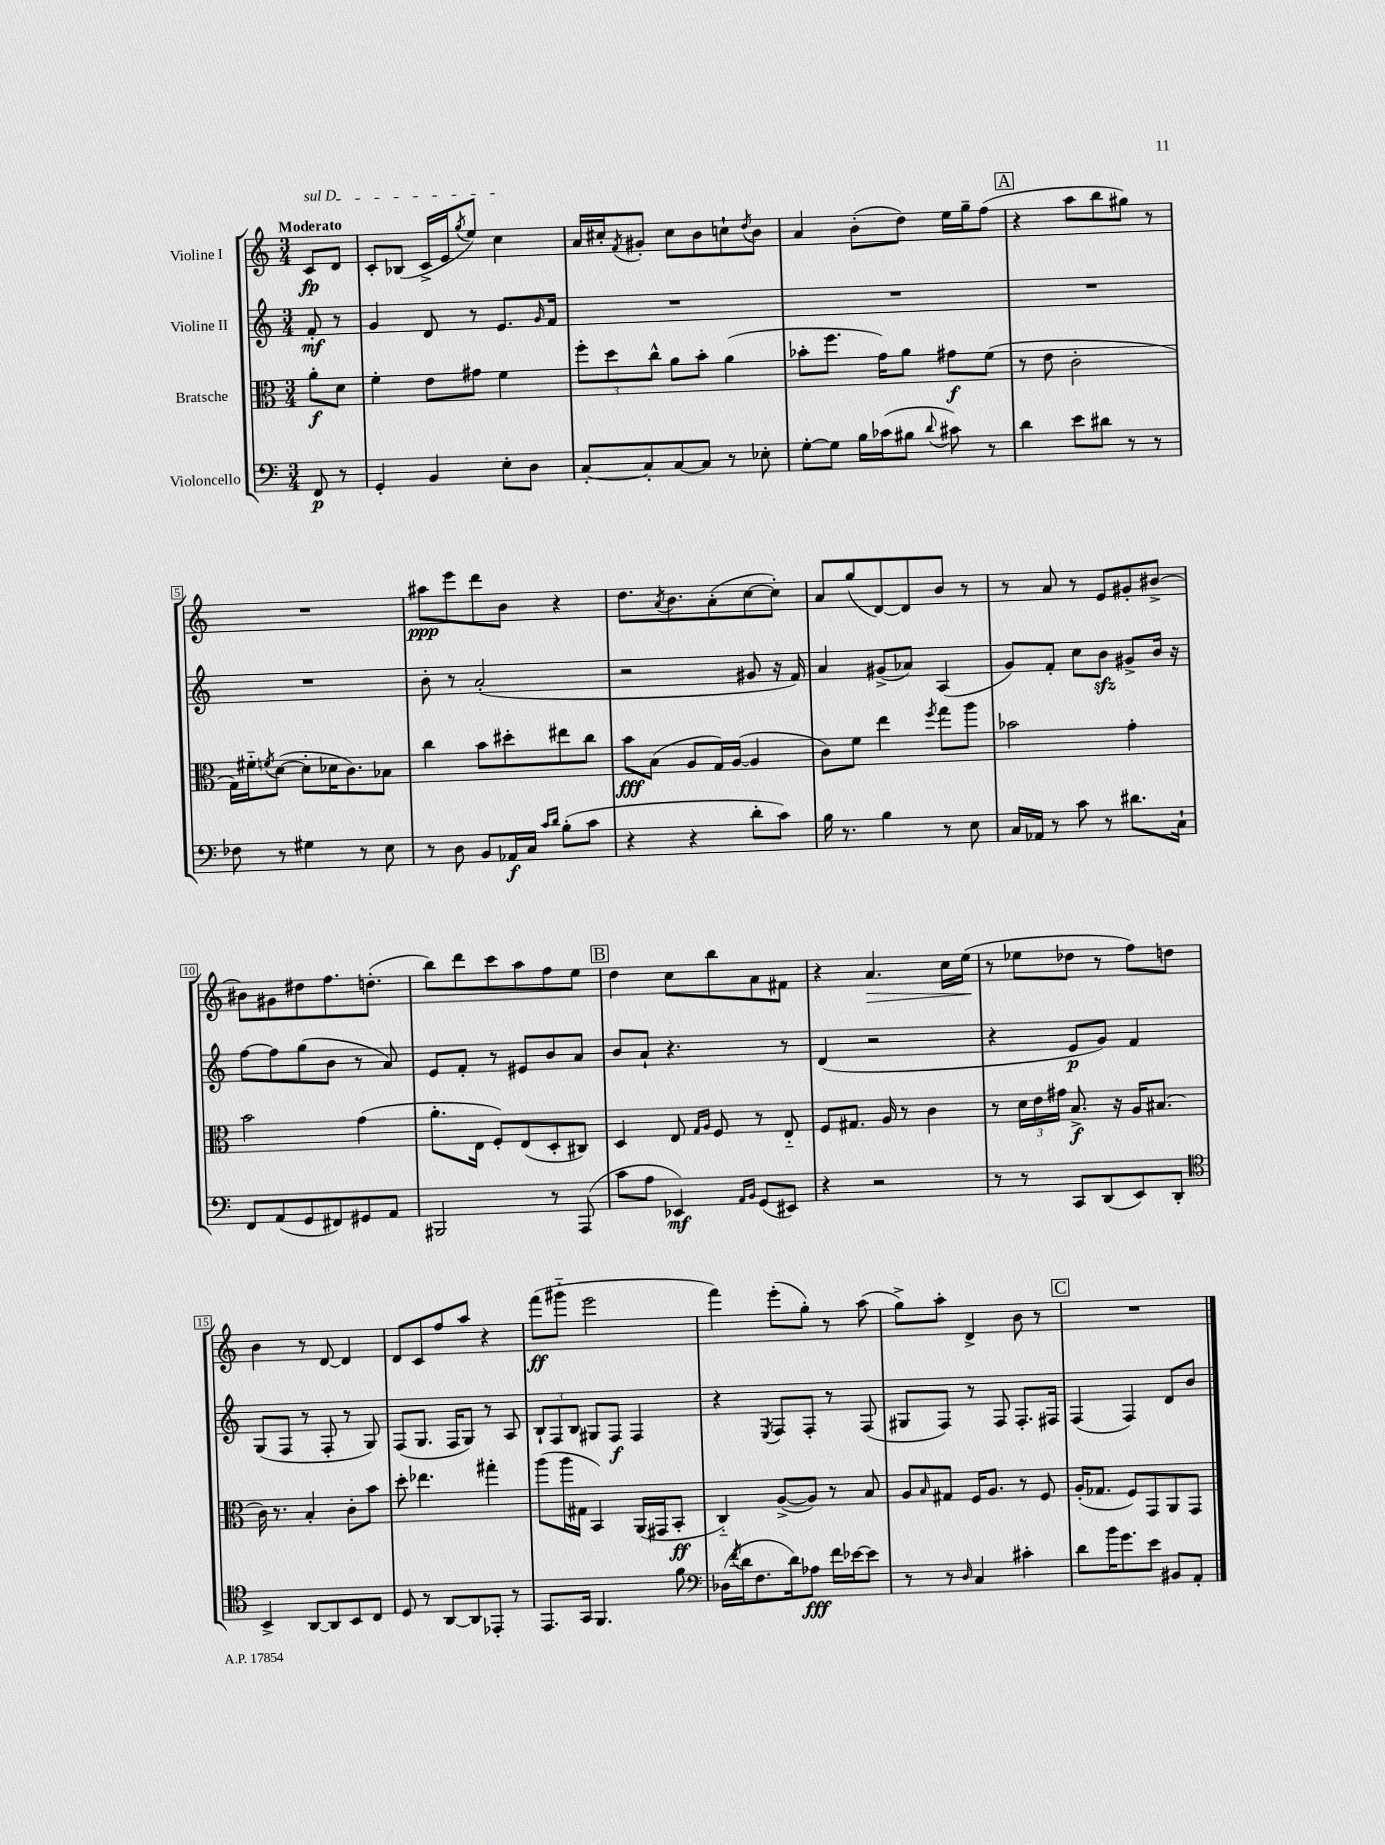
<<
\new StaffGroup <<
\new Staff = "s0" \with { instrumentName = "Violine I" } {
    \clef treble \key c \major \numericTimeSignature \time 3/4 \partial 4 \tempo "Moderato"
    \once \override TextSpanner.bound-details.left.text = \markup { \italic "sul D" } c'8\fp\startTextSpan d'8 |
    c'8-. bes8( c'16-> e'16 \acciaccatura { g''8 } e''8) c''4\stopTextSpan |
    a'16 cis''16-. \acciaccatura { f'8 } gis'8-. cis''8 b'8 c''8-! \acciaccatura { d''8 } b'8 |
    a'4 b'8-.( d''8) e''16 g''16-- f''8( |
    \mark \markup { \box "A" } r4 a''8 b''8 gis''8) r8 |
    R2. |
    ais''8\ppp e'''8 d'''8 b'8 r4 |
    d''8. \acciaccatura { a'8 } b'8. a'8-.( c''8~ c''8-.) |
    a'8 g''8( d'8~) d'8 b'8 r8 |
    r8 a'8 r8 e'8 gis'8-. bis'8~-> |
    bis'8 gis'8 dis''8 f''8. d''8.-.( |
    b''8) d'''8 c'''8 a''8 f''8 e''8 |
    \mark \markup { \box "B" } d''4 c''8 b''8 a'8 fis'8 |
    r4 a'4.\> c''16 e''16\!( |
    r8 ees''8 des''8 r8 f''8) d''8 |
    b'4 r8 d'8~ d'4 |
    d'8 c'8 f''8 a''8 r4 |
    f'''8\ff( gis'''8-_ e'''2 |
    f'''4) e'''8-.( g''8-.) r8 a''8( |
    g''8->) a''8-. d'4-> b'8 r8 |
    \mark \markup { \box "C" } R2. \bar "|." |
}
\new Staff = "s1" \with { instrumentName = "Violine II" } {
    \clef treble \key c \major \numericTimeSignature \time 3/4 \partial 4
    f'8-.\mf r8 |
    g'4 d'8 r8 e'8. \grace { g'16 } f'16 |
    R2. |
    R2. |
    \mark \markup { \box "A" } R2. |
    R2. |
    b'8-. r8 a'2-.( |
    r2 gis'8 r16 f'16) |
    a'4 gis'8->( aes'8) a4( |
    g'8) f'8-. c''8 b'8\sfz gis'8-> b'16 r16 |
    f''8~ f''8 g''8( b'8 r8 a'8) |
    e'8 f'8-. r8 eis'8 b'8 a'8 |
    \mark \markup { \box "B" } b'8 a'8-! r4. r8 |
    d'4( r2 |
    r4 e'8\p g'8) f'4 |
    g8( f8 r8 f8-. r8 g8) |
    f8( g8. f16 g8) r8 a8 |
    \tuplet 3/2 { b8-! f8 b8 } gis8 f8\f f4 |
    r4 \acciaccatura { e8 } f8 f8-. r8 f8( |
    gis8 f8) r8 f8 f8.-. fis16 |
    \mark \markup { \box "C" } f4( f4) d'8 b'8 \bar "|." |
}
\new Staff = "s2" \with { instrumentName = "Bratsche" } {
    \clef alto \key c \major \numericTimeSignature \time 3/4 \partial 4
    a'8-.\f d'8 |
    f'4-. e'8 gis'8 f'4 |
    \tuplet 3/2 { f''8-. d''8 c''8-^ } a'8 b'8-. a'4( |
    bes'8-. f''8. g'16) a'8 gis'8\f f'8( |
    \mark \markup { \box "A" } r8 e'8 c'2-. |
    g16) fis'16-_ \acciaccatura { f'8 } d'8~( d'8-. des'16 c'8.) bes8 |
    c''4 b'8 dis''8-. eis''8 c''8 |
    b'8\fff b8( a8 g16) a16~( a4 |
    c'8) f'8 e''4 \acciaccatura { f''8 } g''8 a''8 |
    bes'2 g'4-. |
    b'2 g'4( |
    a'8.-. e16 f8-.) e8( d8-. cis8) |
    \mark \markup { \box "B" } d4 e8 \grace { g16 a16 } f8 r8 e8-_ |
    f8 gis8. a16 r8 c'4 |
    r8 \tuplet 3/2 { d'16 e'16 gis'16 } b8.->\f r16 a16 bis8.( |
    c'16) r8. b4-. c'8-. b'8 |
    d''8-. ees''4. gis''4-. |
    a''8( a''16 gis16 b,4) a,16( gis,16 b,8-.\ff |
    c4-_) a8~->( a8) r8 b8 |
    a8 \grace { b16 } gis8 f16 a8. r8 f8 |
    \mark \markup { \box "C" } a16-.( ges8. f8) g,8 a,8 g,8 \bar "|." |
}
\new Staff = "s3" \with { instrumentName = "Violoncello" } {
    \clef bass \key c \major \numericTimeSignature \time 3/4 \partial 4
    f,8\p r8 |
    g,4-. b,4 e8-. d8 |
    c8~-. c8-. c8~ c8 r8 ees8-. |
    g8~-. g8 b16 ces'16( bis8 \appoggiatura { d'8 } cis'8) r8 |
    \mark \markup { \box "A" } d'4 e'8 dis'8 r8 r8 |
    fes8 r8 gis4 r8 e8 |
    r8 d8 b,8 aes,16\f c16 \grace { c'16 d'16 } b8-.( c'8 |
    r4 r4 d'8-. c'8) |
    b16 r8. b4 r8 e8 |
    c16 aes,16 r8 c'8 r8 dis'8. c16-! |
    f,8 a,8( g,8 fis,8) gis,8 a,8 |
    bis,,2 r8 a,,8( |
    \mark \markup { \box "B" } c'8 a8 ees,4\mf) \grace { a,16 b,16 } g,8( eis,8) |
    r4 r2 |
    r8 r8 c,8 d,8( e,8) d,8-. |
    \clef tenor b,4-> a,8~ a,8 b,8 c8 |
    d8 r8 a,8~ a,8 ees,8-. r8 |
    e,8. g,16 f,4. f'8 |
    \clef bass des16( \acciaccatura { f'8 } d'16 f8. d'16) aes8\fff f'16 ees'16~ ees'8 |
    r8 r8 \grace { d16 } c4 cis'4-. |
    \mark \markup { \box "C" } d'8 b'16 g'8. e'8 bis,8 a,8-. \bar "|." |
}
>>
>>
\layout { \context { \Score \override BarNumber.stencil = #(make-stencil-boxer 0.1 0.3 ly:text-interface::print) } }
